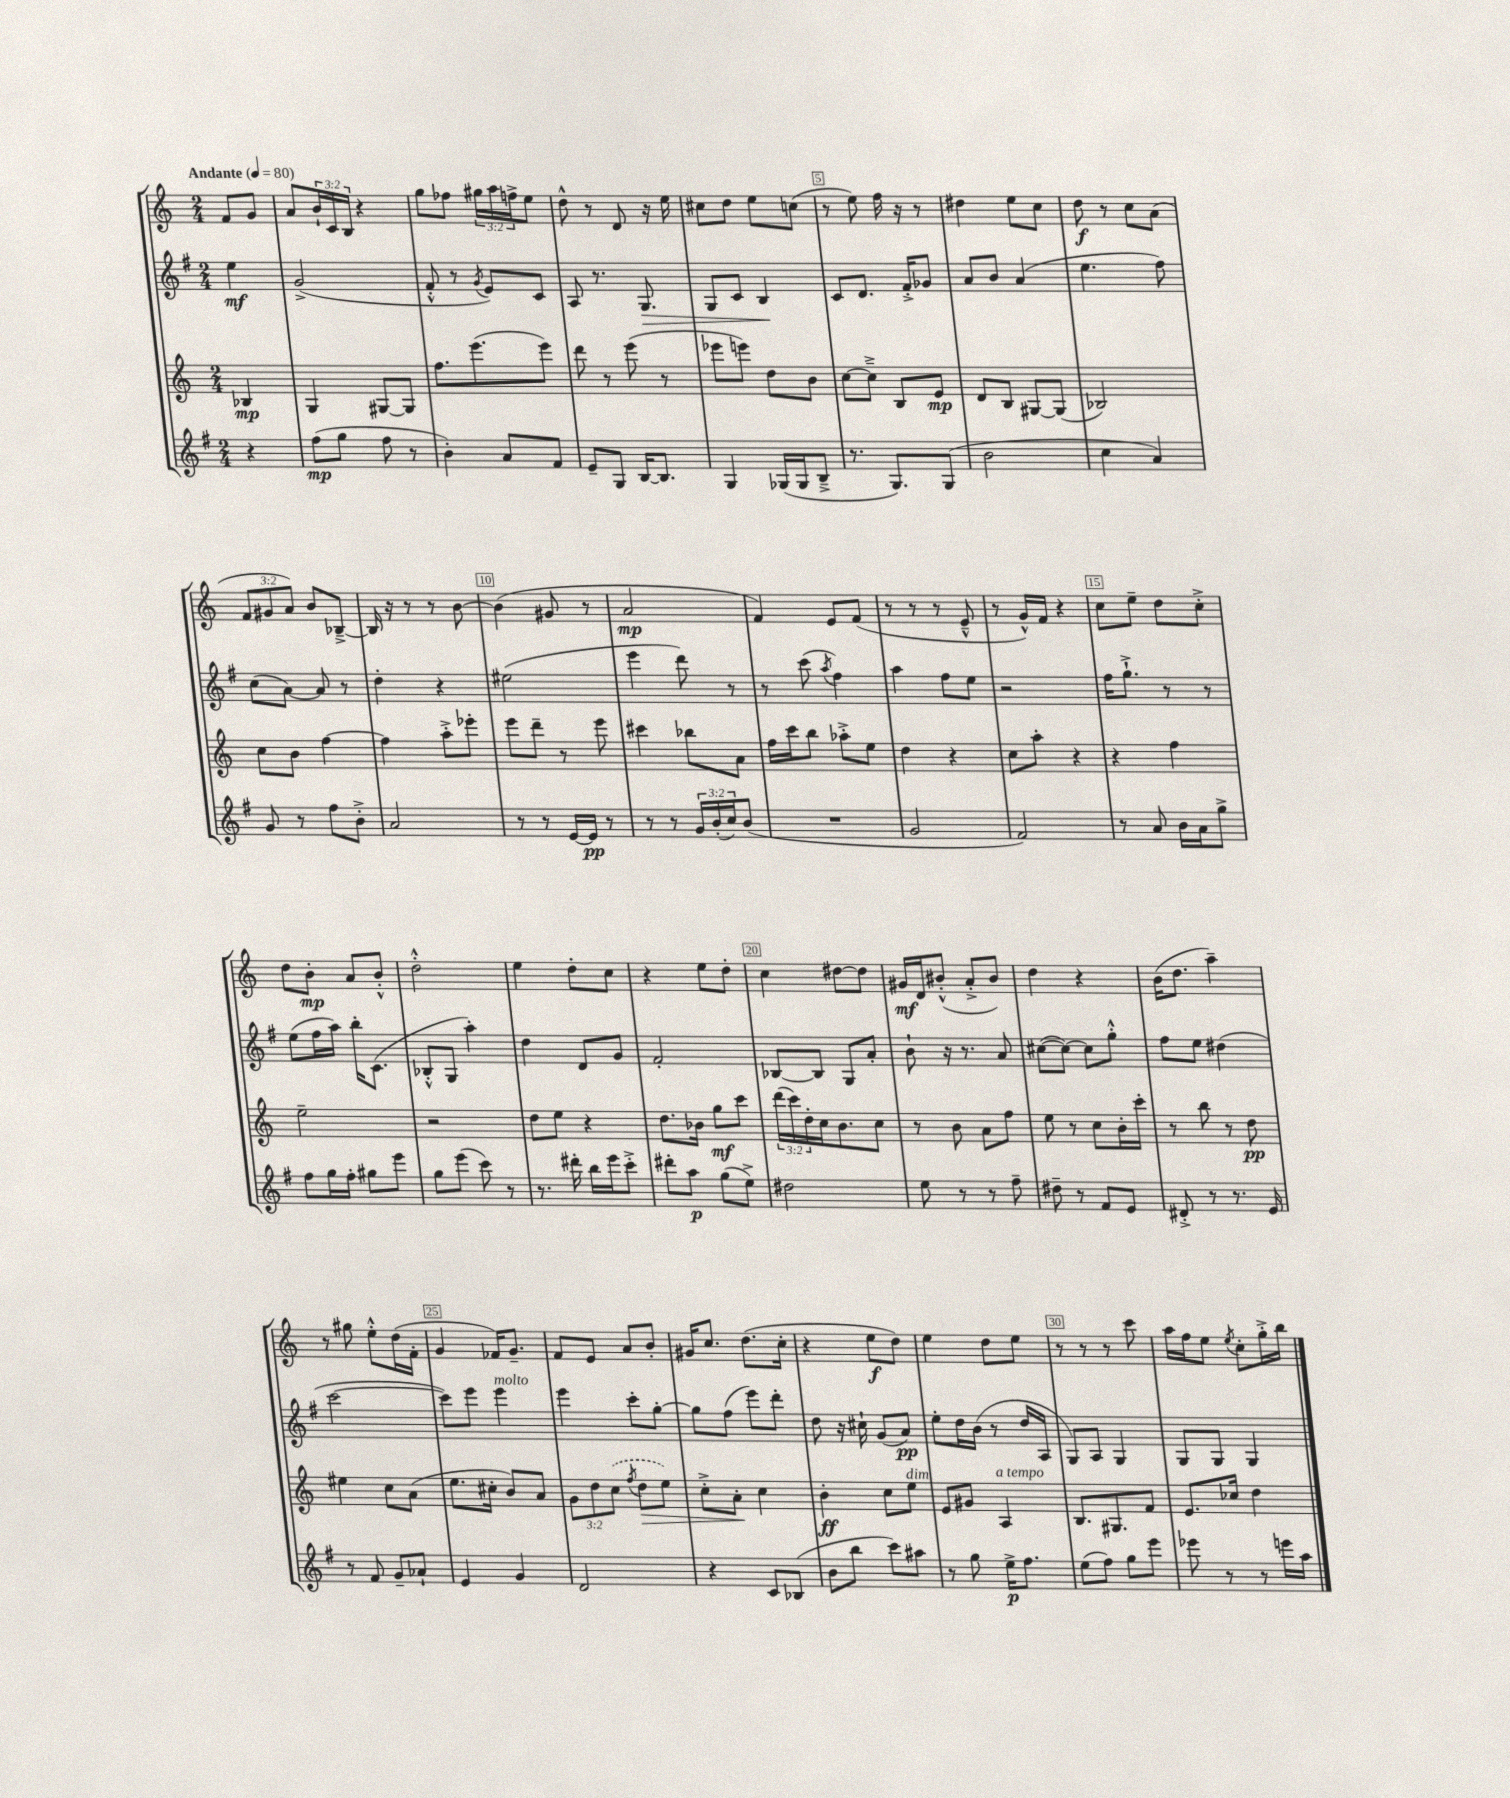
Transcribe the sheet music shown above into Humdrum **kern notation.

**kern	**dynam	**kern	**dynam	**kern	**dynam	**kern	**dynam
*part4	*part4	*part3	*part3	*part2	*part2	*part1	*part1
*staff4	*staff4	*staff3	*staff3	*staff2	*staff2	*staff1	*staff1
*clefG2	*	*clefG2	*	*clefG2	*	*clefG2	*
*k[f#]	*	*k[]	*	*k[f#]	*	*k[]	*
*M2/4	*	*M2/4	*	*M2/4	*	*M2/4	*
*MM80	*	*MM80	*	*MM80	*	*MM80	*
=	=	=	=	=	=	=	=
!	!	!	!	!	!	!LO:TX:a:B:t=Andante	!
4r	.	4B-X/	mp	4ee\	mf	8f/L	.
.	.	.	.	.	.	8g/J	.
=1	=1	=1	=1	=1	=1	=1	=1
(8ff#\L	mp	4G/	.	(2g^/	.	8a/L	.
8gg\J	.	.	.	.	.	24b`/L	.
.	.	.	.	.	.	24c/	.
.	.	.	.	.	.	24B/JJ	.
8ff#\	.	[8G#X/L	.	.	.	4r	.
8r	.	8G#/J]	.	.	.	.	.
=2	=2	=2	=2	=2	=2	=2	=2
4b'\)	.	8.ff\L	.	8f#'^^/	.	8gg\L	.
.	.	.	.	8r	.	8ff-X\J	.
.	.	(8.eee\	.	.	.	.	.
.	.	.	.	8qg/	.	.	.
8a/L	.	.	.	8e/L)	.	24gg#X\LL	.
.	.	.	.	.	.	24aa\	.
.	.	.	.	.	.	24ffn^\J	.
8f#/J	.	8eee\J)	.	8c/J	.	8ee\J	.
=3	=3	=3	=3	=3	=3	=3	=3
8e~/L	.	8ddd\	.	8A/	.	8dd^^\	.
8G/J	.	8r	.	8.r	.	8r	.
[16B/KL	.	(8eee\	.	.	.	8d/	.
!	!	!	!	!	!LO:HP:b	!	!
8.B/J]	.	.	.	8.G/	>	.	.
.	.	8r	.	.	.	16r	.
.	.	.	.	.	.	16ee\	.
=4	=4	=4	=4	=4	=4	=4	=4
4G/	.	8eee-X\L	.	8G/L	.	8cc#X\L	.
.	.	8eeen\J)	.	8c/J	.	8dd\J	.
(16G-X/LL	.	8dd\L	.	4B/	.	8ee\L	.
16G-/J	.	.	.	.	.	.	.
8B~^/J	.	8b\J	.	.	.	(8ccn\J	.
.	.	.	.	.	]	.	.
=5	=5	=5	=5	=5	=5	=5	=5
8.r	.	[8cc\L	.	8c/L	.	8r	.
.	.	8cc~^\J]	.	8.d/J	.	8ee\)	.
8.G/L)	.	.	.	.	.	.	.
.	.	8B/L	.	.	.	16ff\	.
.	.	.	.	16f#'^/KL	.	16r	.
(8G/J	.	8e/J	mp	8g-X/J	.	8r	.
=6	=6	=6	=6	=6	=6	=6	=6
2b\	.	8d/L	.	8a/L	.	4dd#X\	.
.	.	8B/J	.	8b/J	.	.	.
.	.	[8G#X/L	.	(4a/	.	8ee\L	.
.	.	(8G#/J]	.	.	.	8cc\J	.
=7	=7	=7	=7	=7	=7	=7	=7
4cc\	.	2B-X/)	.	4.ee\	.	8dd\	f
.	.	.	.	.	.	8r	.
4a/)	.	.	.	.	.	8cc\L	.
.	.	.	.	8ff#\)	.	(8a\J	.
!!LO:LB:g=z
=8	=8	=8	=8	=8	=8	=8	=8
8g/	.	8cc\L	.	(8cc\L	.	12f/L	.
.	.	.	.	.	.	12g#X/	.
8r	.	8b\J	.	[8a\J)	.	.	.
.	.	.	.	.	.	12a/J)	.
8ff#\L	.	[4ff\	.	8a/]	.	8b/L	.
8b'^\J	.	.	.	8r	.	[8B-X~^/J	.
=9	=9	=9	=9	=9	=9	=9	=9
2a/	.	4ff\]	.	4dd'\	.	16B-/]	.
.	.	.	.	.	.	16r	.
.	.	.	.	.	.	8r	.
.	.	8aa'^\L	.	4r	.	8r	.
.	.	8eee-X'\J	.	.	.	[8b\	.
=10	=10	=10	=10	=10	=10	=10	=10
8r	.	8eee\L	.	(2ee#X\	.	(4b\]	.
8r	.	8ddd~\J	.	.	.	.	.
[16e/LL	.	8r	.	.	.	8g#X/	.
16e/JJ]	pp	.	.	.	.	.	.
8r	.	8eee\	.	.	.	8r	.
=11	=11	=11	=11	=11	=11	=11	=11
8r	.	4ccc#X\	.	4eee\	.	2a/	mp
8r	.	.	.	.	.	.	.
24g/LL	.	8bb-X\L	.	8ddd\)	.	.	.
(24b'/	.	.	.	.	.	.	.
24cc/J)	.	.	.	.	.	.	.
(8b/J	.	8a\J	.	8r	.	.	.
=12	=12	=12	=12	=12	=12	=12	=12
2r	.	16ff\LL	.	8r	.	4f/)	.
.	.	16ccc\J	.	.	.	.	.
.	.	8bb\J	.	(8ccc\	.	.	.
.	.	.	.	8qaa/	.	.	.
.	.	8aa-X'^\L	.	4ff#\)	.	8e/L	.
.	.	8ee\J	.	.	.	(8f/J	.
=13	=13	=13	=13	=13	=13	=13	=13
2g/	.	4dd\	.	4aa\	.	8r	.
.	.	.	.	.	.	8r	.
.	.	4r	.	8ff#\L	.	8r	.
.	.	.	.	8ee\J	.	8e~^^/	.
=14	=14	=14	=14	=14	=14	=14	=14
2f#/)	.	8cc\L	.	2r	.	8r	.
.	.	8aa'\J	.	.	.	16g^^/LL)	.
.	.	.	.	.	.	16f/JJ	.
.	.	4r	.	.	.	4r	.
=15	=15	=15	=15	=15	=15	=15	=15
8r	.	4r	.	16ff#\KL	.	8cc\L	.
.	.	.	.	8.gg`^\J	.	.	.
8a/	.	.	.	.	.	8ee~\J	.
16b\LL	.	4ff\	.	8r	.	8dd\L	.
16a\J	.	.	.	.	.	.	.
8gg^\J	.	.	.	8r	.	8cc'^\J	.
!!LO:LB:g=z
=16	=16	=16	=16	=16	=16	=16	=16
8ff#\L	.	2ee~\	.	(8ee\L	.	8dd\L	.
16gg\L	.	.	.	16ff#\L	.	8b'\J	mp
16ff#'\JJ	.	.	.	16aa\JJ)	.	.	.
8gg#X\L	.	.	.	16bb'\KL	.	8a/L	.
.	.	.	.	(8.c\J	.	.	.
8eee\J	.	.	.	.	.	8b'^^/J	.
=17	=17	=17	=17	=17	=17	=17	=17
8gg\L	.	2r	.	8B-X'^^/L	.	2dd'^^\	.
(8eee\J	.	.	.	8G/J	.	.	.
8ccc\)	.	.	.	4aa'\)	.	.	.
8r	.	.	.	.	.	.	.
=18	=18	=18	=18	=18	=18	=18	=18
8.r	.	8dd\L	.	4dd\	.	4ee\	.
.	.	8ee\J	.	.	.	.	.
16ddd#X'\	.	.	.	.	.	.	.
16bb\LL	.	4r	.	8d/L	.	8dd'\L	.
16eee\J	.	.	.	.	.	.	.
8ccc'^\J	.	.	.	8g/J	.	8cc\J	.
=19	=19	=19	=19	=19	=19	=19	=19
8ddd#X'\L	.	8.dd\L	.	2f#'/	.	4r	.
8aa\J	p	.	.	.	.	.	.
.	.	16b-X\Jk	.	.	.	.	.
(8gg\L	.	8gg\L	mf	.	.	8ee\L	.
8ee^\J)	.	8ccc\J	.	.	.	8dd'\J	.
=20	=20	=20	=20	=20	=20	=20	=20
2dd#X\	.	(24ddd\LL	.	[8B-X/L	.	4cc\	.
.	.	24ccc\)	.	.	.	.	.
.	.	24dd'\	.	.	.	.	.
.	.	16cc\J	.	8B-/J]	.	.	.
.	.	8.b\	.	.	.	.	.
.	.	.	.	8G/L	.	[8dd#X\L	.
.	.	8cc\J	.	8a'/J	.	8dd#\J]	.
=21	=21	=21	=21	=21	=21	=21	=21
8ee\	.	8r	.	8b`\	.	16g#X/LL	mf
.	.	.	.	.	.	16d/J	.
8r	.	8b\	.	16r	.	(8b#X'^^/J	.
.	.	.	.	8.r	.	.	.
8r	.	8a\L	.	.	.	8a'^/L	.
8ff#~\	.	8ff\J	.	8a/	.	8b#/J)	.
=22	=22	=22	=22	=22	=22	=22	=22
8dd#X~\	.	8ee\	.	([8cc#X\L	.	4dd\	.
8r	.	8r	.	8cc#\J_)	.	.	.
8f#/L	.	8cc\L	.	8cc#\L]	.	4r	.
8e/J	.	16b'\L	.	8gg'^^\J	.	.	.
.	.	16ccc'\JJ	.	.	.	.	.
=23	=23	=23	=23	=23	=23	=23	=23
8d#X'^/	.	8r	.	8ff#\L	.	(16b\KL	.
.	.	.	.	.	.	8.dd\J	.
8r	.	8bb\	.	8ee\J	.	.	.
8.r	.	8r	.	(4dd#X\	.	4aa~\)	.
.	.	8dd\	pp	.	.	.	.
16e/	.	.	.	.	.	.	.
!!LO:LB:g=z
=24	=24	=24	=24	=24	=24	=24	=24
8r	.	4ee#X\	.	[2ccc\	.	8r	.
8f#/	.	.	.	.	.	8gg#X\	.
8g~/L	.	8cc\L	.	.	.	8ee'^^\L	.
8a-X`/J	.	(8a\J	.	.	.	(16dd\L	.
.	.	.	.	.	.	16f'\JJ	.
=25	=25	=25	=25	=25	=25	=25	=25
4e/	.	8.ee\L	.	8ccc\L])	.	4g/	.
.	.	.	.	8eee\J	.	.	.
.	.	16cc#X'\Jk	.	.	.	.	.
!	!	!	!	!LO:TX:a:i:t=molto	!	!	!
4g/	.	8b/L)	.	4eee\	.	16f-X/KL)	.
.	.	.	.	.	.	8.g~/J	.
.	.	8a/J	.	.	.	.	.
=26	=26	=26	=26	=26	=26	=26	=26
2d/	.	12g\L	.	4eee\	.	8f/L	.
.	.	12dd\	.	.	.	.	.
.	.	.	.	.	.	8e/J	.
.	.	(12cc\J	.	.	.	.	.
.	.	8qff/	.	.	.	.	.
!	!	!	!LO:HP:b	!	!	!	!
.	.	8dd\L	>	8ccc'\L	.	8a/L	.
.	.	8ee\J)	.	[8gg'\J	.	8b'/J	.
=27	=27	=27	=27	=27	=27	=27	=27
4r	.	8cc'^\L	.	8gg\L]	.	16g#X/KL	.
.	.	.	.	.	.	8.cc/J	.
.	.	8a'\J	.	(8ff#\J	.	.	.
8c/L	.	4cc\	]	8eee\L)	.	(8.dd\L	.
(8B-X/J	.	.	.	8ddd'\J	.	.	.
.	.	.	.	.	.	16cc'\Jk	.
=28	=28	=28	=28	=28	=28	=28	=28
8b\L	.	4b'\	ff	8dd\	.	4r	.
8bb\J	.	.	.	16r	.	.	.
.	.	.	.	16cc#X`\	.	.	.
8ccc\L)	.	8cc\L	.	(8g/L	.	8ee\L	f
!	!	!LO:TX:a:i:t=dim.	!	!	!	!	!
8aa#X\J	.	8ee\J	.	8a/J)	pp	8dd\J)	.
=29	=29	=29	=29	=29	=29	=29	=29
8r	.	8e/L	.	8ee'\L	.	4ee\	.
8gg\	.	8g#X/J	.	16dd\L	.	.	.
.	.	.	.	(16b\JJ	.	.	.
!	!	!LO:TX:a:i:t=a tempo	!	!	!	!	!
16ee^\KL	p	4A/	.	8r	.	8dd\L	.
8.ff#\J	.	.	.	.	.	.	.
.	.	.	.	16dd/LL	.	8ee\J	.
.	.	.	.	16A/JJ	.	.	.
=30	=30	=30	=30	=30	=30	=30	=30
(8ee\L	.	8.B/L	.	8G/L)	.	8r	.
8ff#\J)	.	.	.	8A/J	.	8r	.
.	.	8.G#X/	.	.	.	.	.
8gg\L	.	.	.	4G/	.	8r	.
8eee\J	.	8f/J	.	.	.	8ccc\	.
=31	=31	=31	=31	=31	=31	=31	=31
8eee-X\	.	8.e/L	.	8G/L	.	16aa\LL	.
.	.	.	.	.	.	16ff\J	.
8r	.	.	.	8G/J	.	8ee\J	.
.	.	16cc-X/Jk	.	.	.	.	.
.	.	.	.	.	.	8qee/	.
8r	.	4dd\	.	4G/	.	8cc'\L	.
16eeen\LL	.	.	.	.	.	16gg'^\L	.
16aa\JJ	.	.	.	.	.	16bb\JJ	.
==	==	==	==	==	==	==	==
*-	*-	*-	*-	*-	*-	*-	*-
